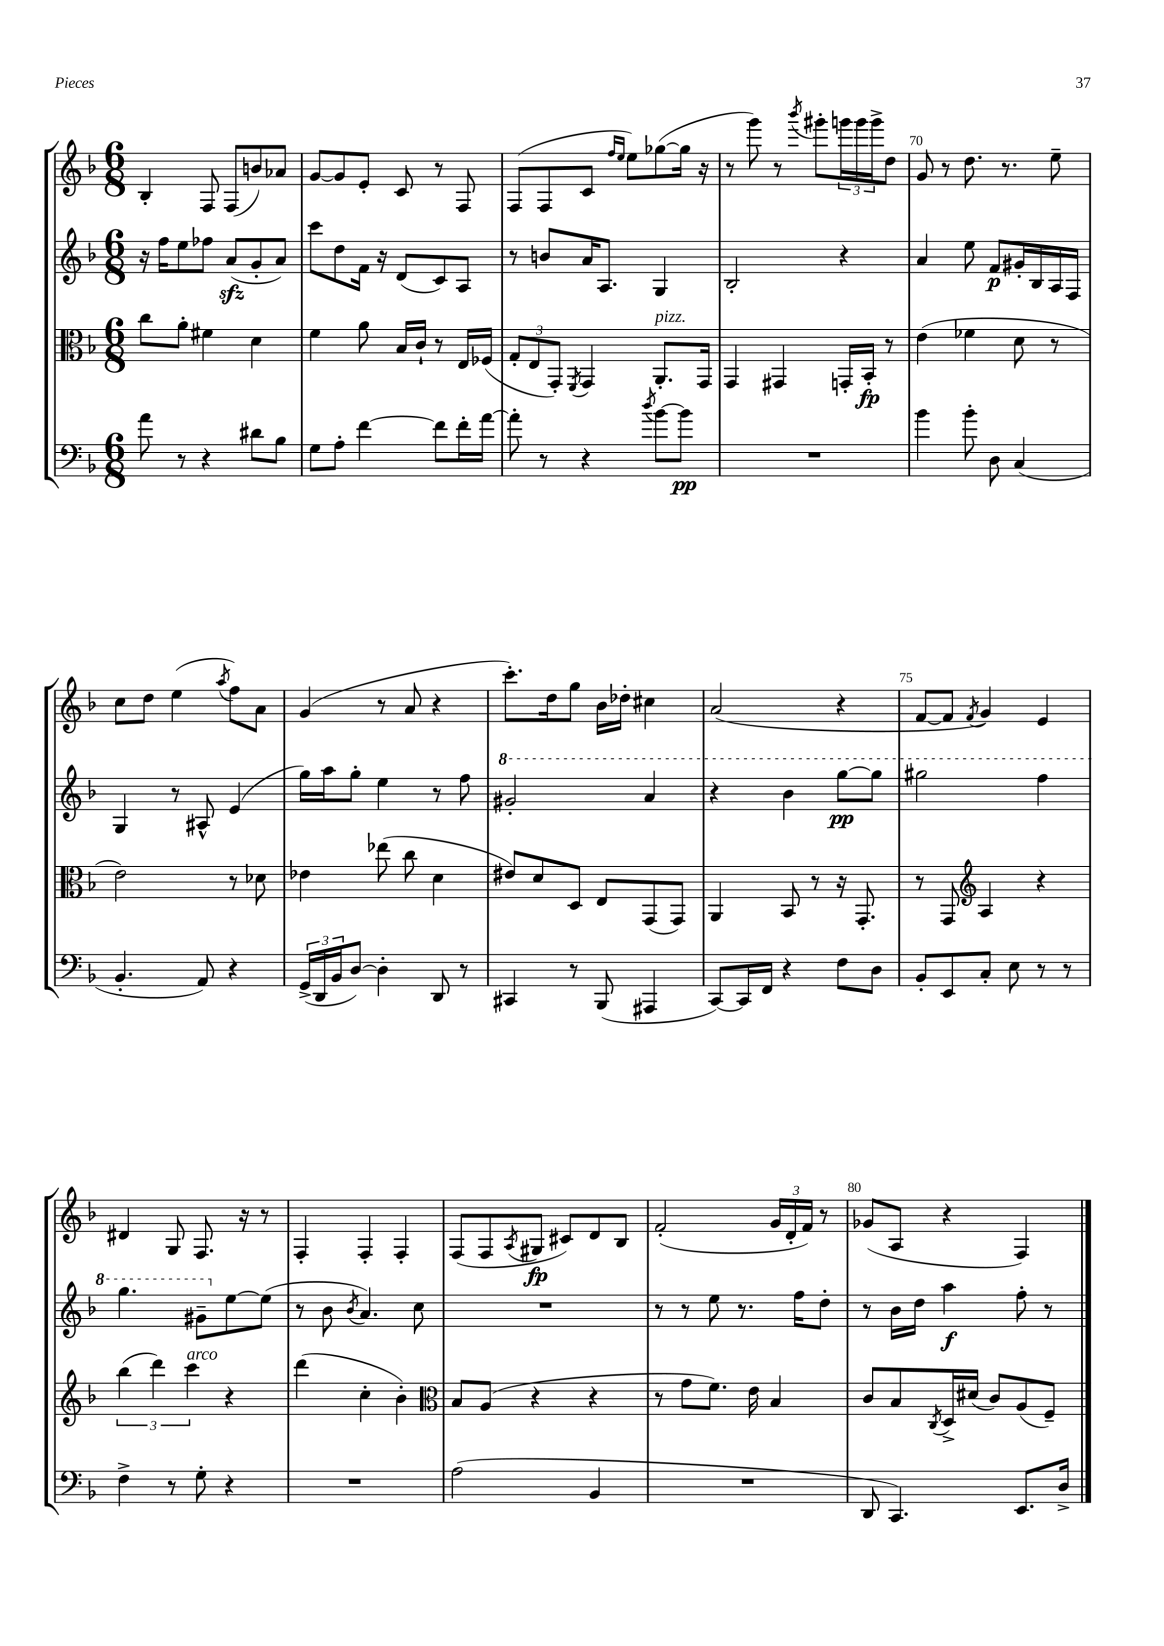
<<
\new StaffGroup <<
\new Staff = "s0" {
    \clef treble \key f \major \numericTimeSignature \time 6/8
    bes4-. f8 f8( b'8) aes'8 |
    g'8~ g'8 e'8-. c'8 r8 f8 |
    f8( f8 c'8 \grace { f''16 e''16 } e''8) ges''8~( ges''16 r16 |
    r8 g'''8) r8 \acciaccatura { bes'''8 } gis'''8-. \tuplet 3/2 { g'''16 g'''16 g'''16-> } d''8 |
    g'8 r8 d''8. r8. e''8-- |
    c''8 d''8 e''4( \acciaccatura { a''8 } f''8) a'8 |
    g'4( r8 a'8 r4 |
    c'''8.-.) d''16 g''8 bes'16 des''16-. cis''4 |
    a'2( r4 |
    f'8~ f'8 \acciaccatura { f'8 } g'4) e'4 |
    dis'4 g8 f8. r16 r8 |
    f4-. f4-. f4-. |
    f8( f8 \acciaccatura { a8 } gis8\fp cis'8) d'8 bes8 |
    f'2-.( \tuplet 3/2 { g'16 d'16-. f'16) } r8 |
    ges'8( a8 r4 f4) \bar "|." |
}
\new Staff = "s1" {
    \clef treble \key f \major \numericTimeSignature \time 6/8
    r16 f''16 e''8 fes''8 a'8\sfz( g'8-. a'8) |
    c'''8 d''8 f'16 r16 d'8( c'8) a8 |
    r8 b'8 a'16 a8. g4 |
    bes2-. r4 |
    a'4 e''8 f'8\p gis'16-. bes16 a16 f16 |
    g4 r8 ais8-^ e'4( |
    g''16) a''16 g''8-. e''4 r8 f''8 |
    \ottava #1 gis''2-. a''4 |
    r4 bes''4 g'''8~\pp g'''8 |
    gis'''2 f'''4 |
    g'''4. gis''8-- \ottava #0 e''8~ e''8( |
    r8 bes'8 \acciaccatura { bes'8 } a'4.) c''8 |
    R2. |
    r8 r8 e''8 r8. f''16 d''8-. |
    r8 bes'16 d''16 a''4\f f''8-. r8 \bar "|." |
}
\new Staff = "s2" {
    \clef alto \key f \major \numericTimeSignature \time 6/8
    c''8 a'8-. fis'4 d'4 |
    f'4 a'8 bes16 c'16-! r8 e16 fes16( |
    \tuplet 3/2 { g8-. e8 g,8-.) } \acciaccatura { f,8 } g,4 a,8.-.^\markup { \italic "pizz." } g,16 |
    g,4 gis,4 g,16-. bes,16-.\fp r8 |
    e'4( fes'4 d'8 r8 |
    e'2) r8 des'8 |
    ees'4 ees''8( c''8 d'4 |
    eis'8) d'8 d8 e8 g,8( g,8) |
    a,4 bes,8 r8 r16 g,8.-. |
    r8 g,8 \clef treble a4 r4 |
    \tuplet 3/2 { bes''4( d'''4) c'''4^\markup { \italic "arco" } } r4 |
    d'''4( c''4-. bes'4-.) |
    \clef alto bes8 a8( r4 r4 |
    r8 g'8 f'8.) e'16 bes4 |
    c'8 bes8 \acciaccatura { c8 } d16-> dis'16( c'8) a8( f8--) \bar "|." |
}
\new Staff = "s3" {
    \clef bass \key f \major \numericTimeSignature \time 6/8
    a'8 r8 r4 dis'8 bes8 |
    g8 a8-. f'4~ f'8 f'16-. a'16~ |
    a'8-. r8 r4 \acciaccatura { d''8 } bes'8~ bes'8\pp |
    R2. |
    bes'4 bes'8-. d8 c4( |
    bes,4.-. a,8) r4 |
    \tuplet 3/2 { g,16->( d,16 bes,16 } d8~) d4-. d,8 r8 |
    cis,4 r8 bes,,8( ais,,4 |
    c,8~) c,16 f,16 r4 f8 d8 |
    bes,8-. e,8 c8-. e8 r8 r8 |
    f4-> r8 g8-. r4 |
    R2. |
    a2( bes,4 |
    R2. |
    d,8 c,4.) e,8. d16-> \bar "|." |
}
>>
>>
\layout { \context { \Score currentBarNumber = #66 \override BarNumber.break-visibility = ##(#f #t #t) barNumberVisibility = #(every-nth-bar-number-visible 5) } }
